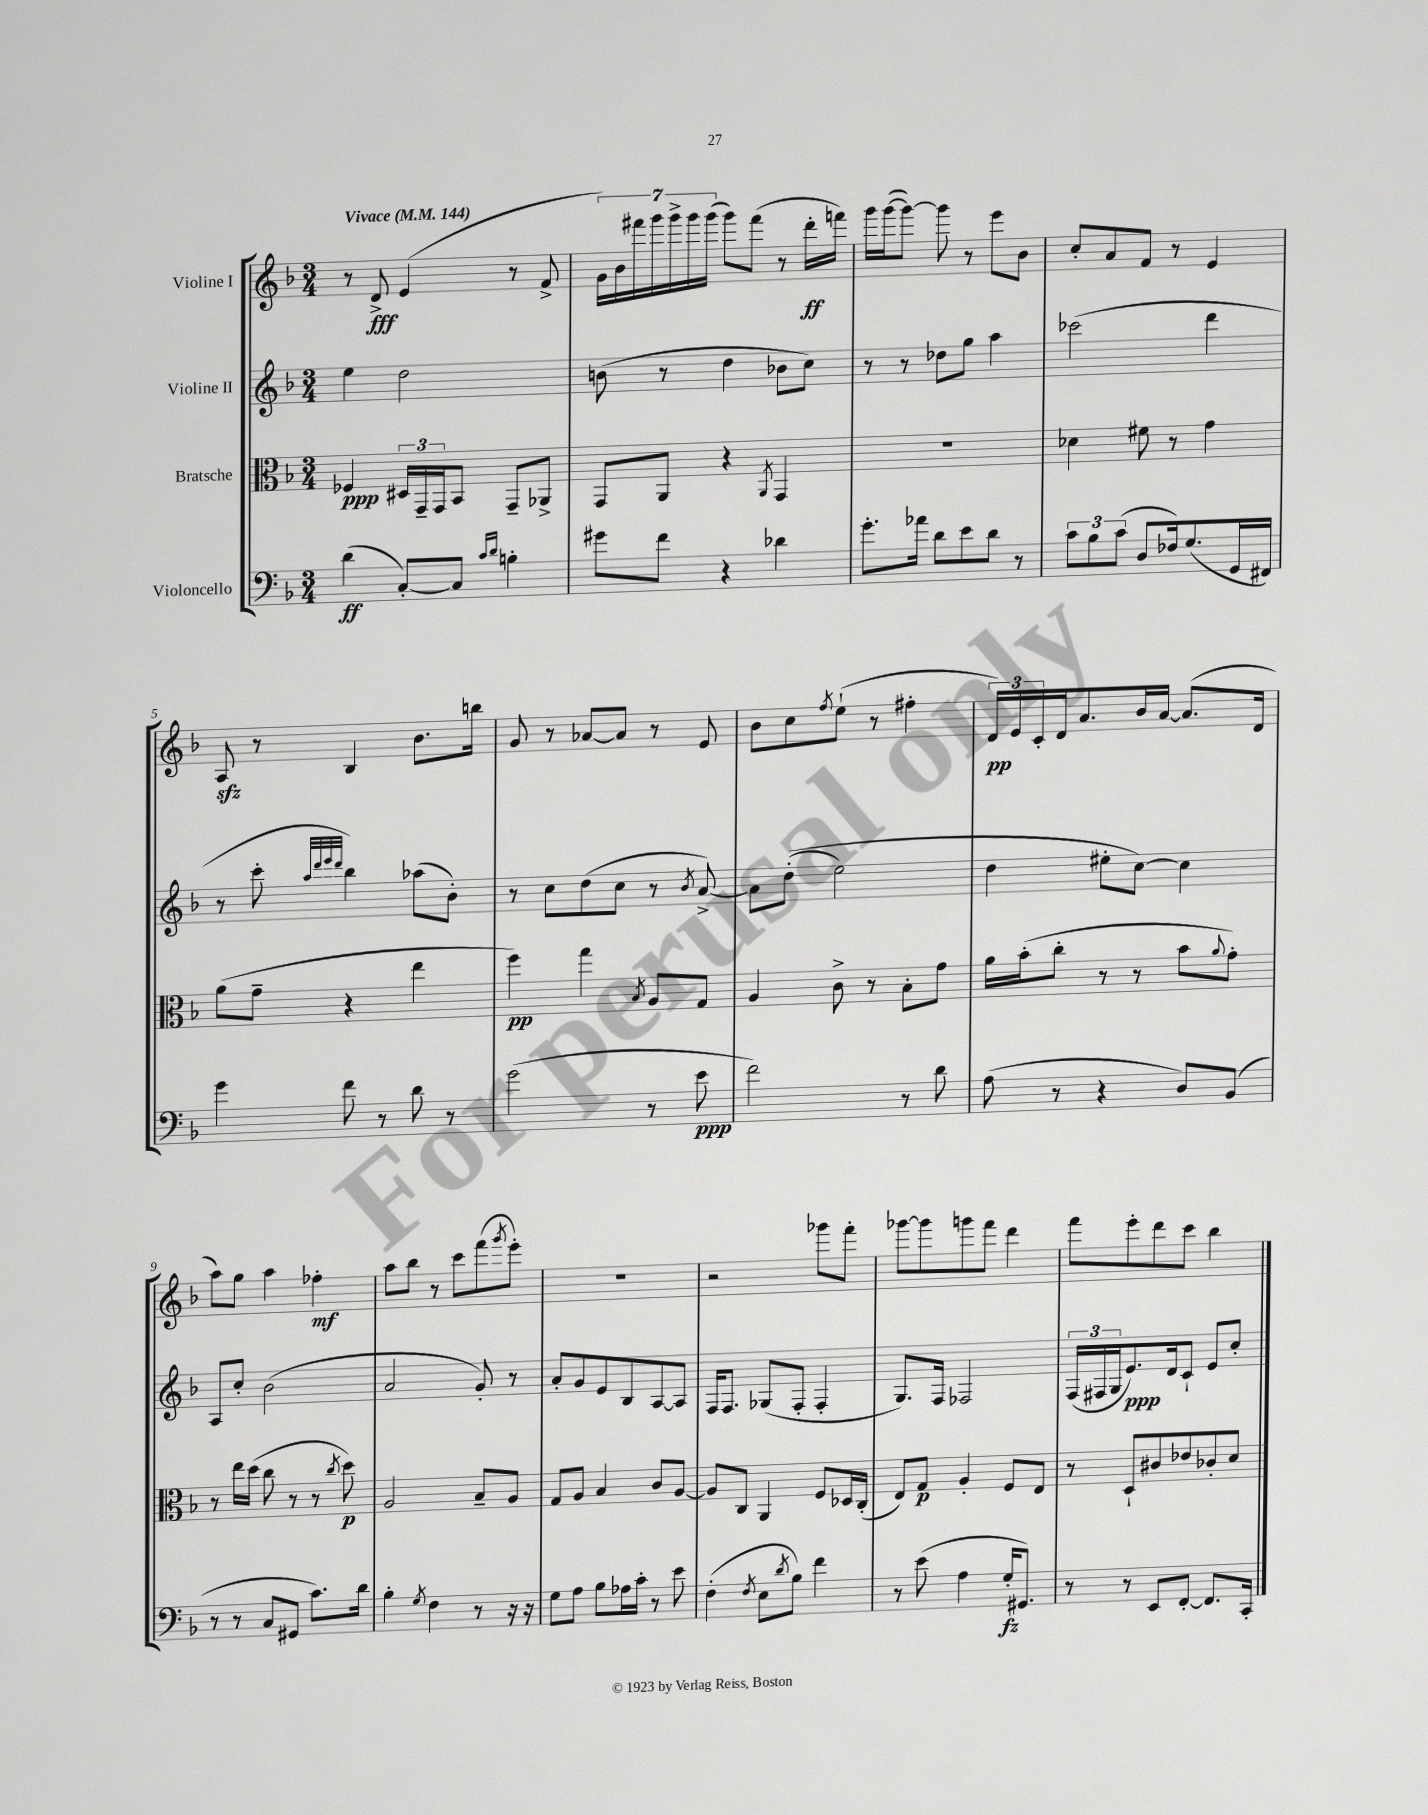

**kern	**kern	**kern	**kern
*staff4	*staff3	*staff2	*staff1
*clefF4	*clefC3	*clefG2	*clefG2
*k[b-]	*k[b-]	*k[b-]	*k[b-]
*M3/4	*M3/4	*M3/4	*M3/4
*MM144	*MM144	*MM144	*MM144
(4d\	4F-/	4ee\	8r
.	.	.	8d^/
[8C'/L)	24D#/LL	2dd\	(4e/
.	24GG~/	.	.
.	24GG/J	.	.
8C/]J	8BB-/J	.	.
16qqc/LL	.	.	.
16qqd/JJ	.	.	.
4B'\	8GG~/L	.	8r
.	8AA-^/J	.	8f^/
=	=	=	=
8g#\L	8GG/L	(8b\	28g\LL)
.	.	.	28b-\
.	.	.	28fff#\
.	.	.	28ggg\
8f\J	8AA/J	8r	.
.	.	.	28ggg^\
.	.	.	28ggg\
.	.	.	(28ggg\JJ
4r	4r	4dd\	8ggg\L)
.	.	.	(8fff#\J
.	8qAA/	.	.
4d-\	4GG/	8b-\L	8r
.	.	8cc\J)	16ddd'\LL
.	.	.	16fff\JJ)
=	=	=	=
8.g'\L	2.r	8r	16ggg\LL
.	.	.	([16ggg\J
.	.	8r	8ggg\_J)
16a-\Jk	.	.	.
8d\L	.	8dd-\L	8ggg\]
8e\	.	8gg\J	8r
8d\J	.	4aa\	8eee\L
8r	.	.	8b-\J
=	=	=	=
12c\L	4d-\	(2ccc-\	8cc'/L
12B-\	.	.	.
.	.	.	8a/
(12c\J	.	.	.
8D/L	8f#\	.	8f/J
16F-/k)	8r	.	8r
(8.G/	.	.	.
.	4g\	4ddd\	4e/
16GG/L	.	.	.
16FF#/JJ)	.	.	.
=	=	=	=
4g\	(8a\L	8r	8A/
.	8g~\J	8ccc'\	8r
.	.	32qqaa/LLL	.
.	.	32qqddd/	.
.	.	32qqeee/	.
.	.	32qqddd/JJJ	.
8f\	4r	4bb-\)	4B-/
8r	.	.	.
8d\	4ee\	(8aa-\L	8.b-\L
8r	.	8b-'\J)	.
.	.	.	16bb\Jk
=	=	=	=
(2g\	4ff\)	8r	8g/
.	.	8cc\L	8r
.	4gg\	(8dd\	[8a-/L
.	.	8cc\J	8a-/]J
.	8qB-/	.	.
8r	8A/L	8r	8r
.	.	8qb-/	.
8e\	8G/J	[8a^/)	8e/
=	=	=	=
2f\)	4A/	8a\]L	8b-\L
.	.	&((8dd'\J	8cc\
.	.	.	8qff/
.	8c^\	2ee\)	(8ee`\J
.	8r	.	8r
8r	8B-'\L	.	4ff#'\
8d\	8g\J	.	.
=	=	=	=
(8A\	16a\LL	4dd\	24d/LL)
.	.	.	24e/
.	(16b-'\J	.	.
.	.	.	24c'/
8r	8cc'\J	.	16d/J
.	.	.	8.a/
4r	8r	8ee#'\L	.
.	8r	[8cc\J&)	16b-/L
.	.	.	[16a/JJ
8D/L)	8b-\L	4cc\]	(8.a/]L
.	8qqa/	.	.
(8BB-/J	8g'\J)	.	.
.	.	.	16d/Jk
=	=	=	=
8r	8r	8A/L	8aa\L)
8r	16ee\LL	8cc'/J	8gg\J
.	(16dd\JJ	.	.
8C/L	8cc\	(2b-\	4aa\
8GG#/J	8r	.	.
8.c\L)	8r	.	4ff-'\
.	8qcc/	.	.
.	8dd\)	.	.
16d\Jk	.	.	.
=	=	=	=
4B-'\	2A/	2a/	8aa\L
.	.	.	8bb-\J
8qG/	.	.	.
4F\	.	.	8r
.	.	.	8ccc\L
8r	8B-~/L	8g'/)	(8fff\
.	.	.	8qggg/
16r	8A/J	8r	8eee'\J)
16r	.	.	.
=	=	=	=
8G\L	8G/L	8a'/L	2.r
8A\J	8A/J	8g/	.
8B-\L	4B-/	8e/	.
16A-\L	.	8B-/	.
16c'\JJ	.	.	.
8r	8c/L	[8A/	.
8e\	[8A/J	8A/]J	.
=	=	=	=
(4F'\	8A/]L	16F/LK	2r
.	.	8.F/J	.
.	8C/J	.	.
8qF/	.	.	.
8E\L	4AA/	(8G-/L	.
8qd/	.	.	.
8B-\J)	.	8F'/J	.
4f\	8F/L	4F'/	8ggg-\L
.	16D-/L	.	8fff'\J
.	(16C'/JJ	.	.
=	=	=	=
8r	8E/L)	8.G/L)	[8ggg-\L
(8e\	8G/J	.	8ggg-\]
.	.	16F/Jk	.
4A\	4A'/	2F-/	8ggg\
.	.	.	8fff\J
16G'/LK	8F/L	.	4ddd\
8.GG#/J)	.	.	.
.	8E/J	.	.
=	=	=	=
8r	8r	(24F/LL	8fff\L
.	.	24F#/	.
.	.	24G/J	.
8r	8D`/L	8.e/)	8eee'\
8EE/L	8c#/	.	8ddd\
.	.	16d/k	.
[8FF'/J	8e-/	8c`/J	8ccc\J
8.FF/]L	8c-'/	8e/L	4bb-\
.	8d/J	8cc'/J	.
16CC'/Jk	.	.	.
==	==	==	==
*-	*-	*-	*-
